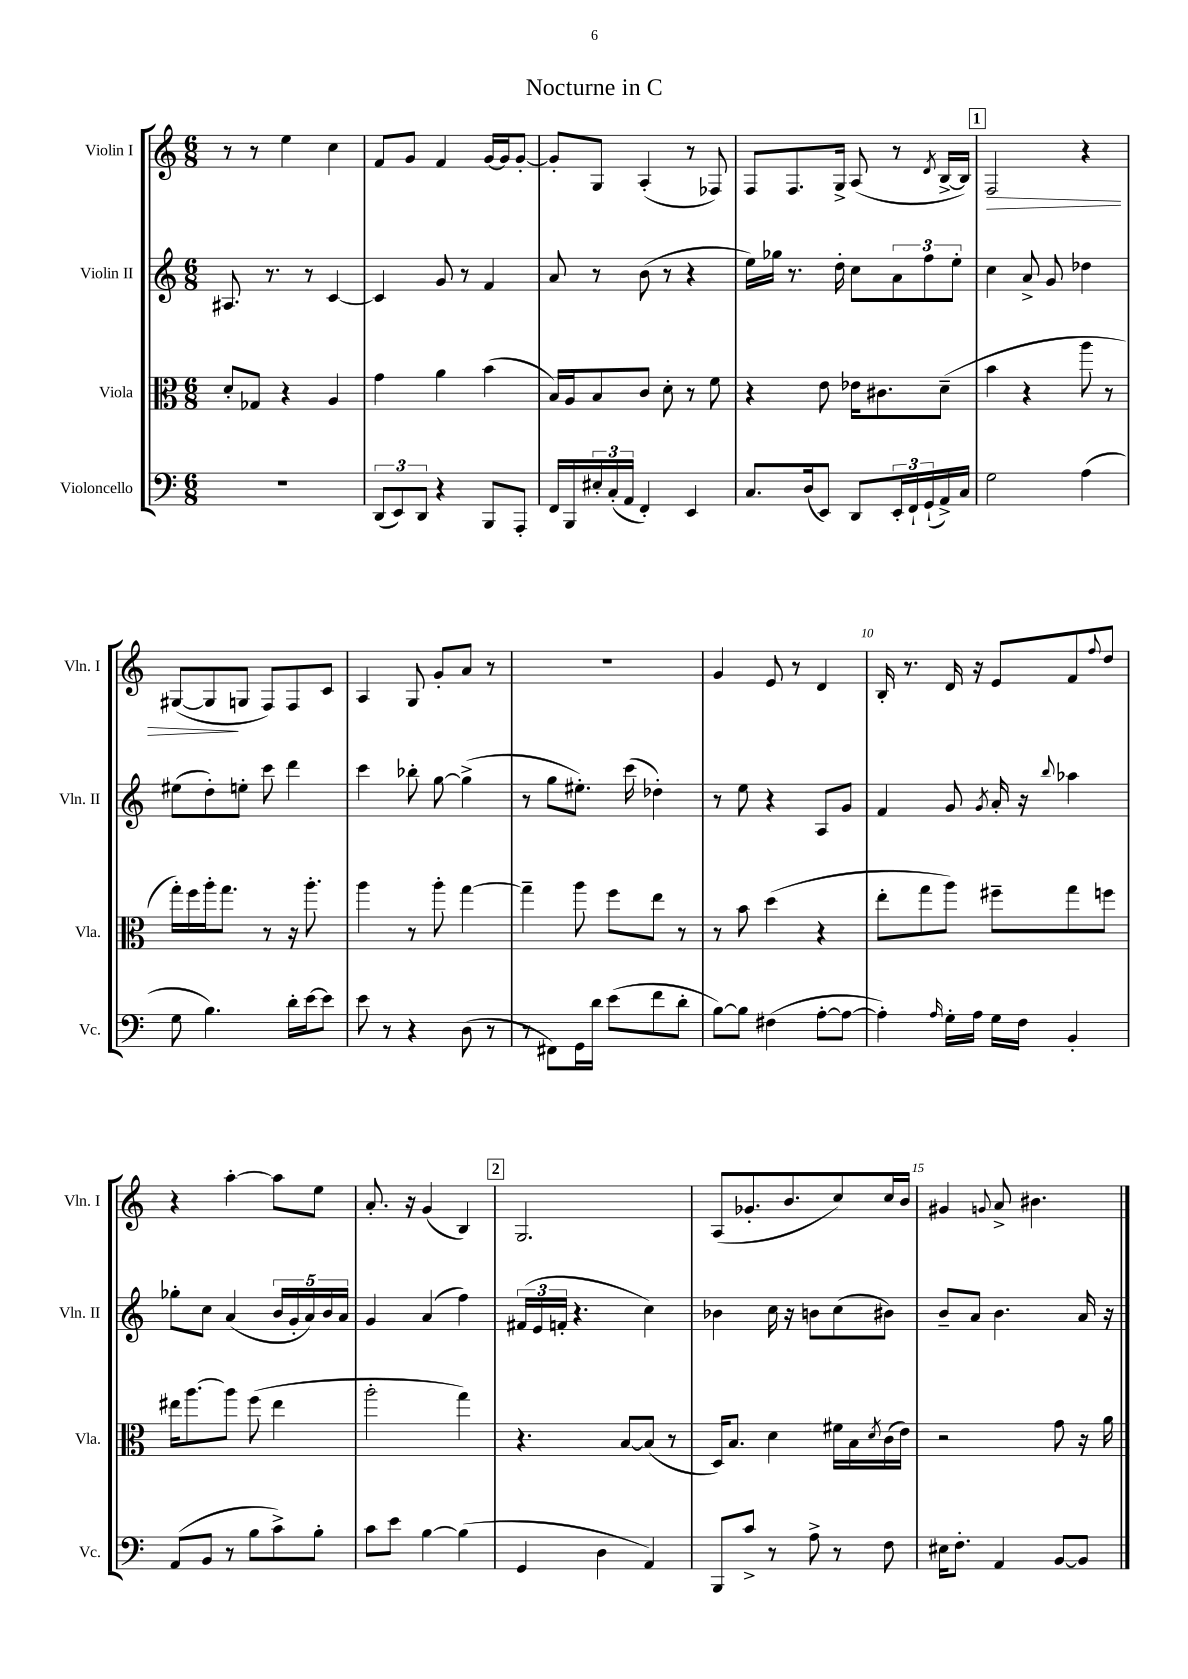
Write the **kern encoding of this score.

**kern	**kern	**kern	**kern	**dynam
*part4	*part3	*part2	*part1	*part1
*staff4	*staff3	*staff2	*staff1	*staff1
*I"Violoncello	*I"Viola	*I"Violin II	*I"Violin I	*
*I'Vc.	*I'Vla.	*I'Vln. II	*I'Vln. I	*
*clefF4	*clefC3	*clefG2	*clefG2	*
*k[]	*k[]	*k[]	*k[]	*
*M6/8	*M6/8	*M6/8	*M6/8	*
=1	=1	=1	=1	=1
2.r	8d'/L	8.A#X/	8r	.
.	8G-X/J	.	8r	.
.	.	8.r	.	.
.	4r	.	4ee\	.
.	.	8r	.	.
.	4A/	[4c/	4cc\	.
=2	=2	=2	=2	=2
(12DD/L	4g\	4c/]	8f/L	.
12EE/)	.	.	.	.
.	.	.	8g/J	.
12DD/J	.	.	.	.
4r	4a\	8g/	4f/	.
.	.	8r	.	.
8BBB/L	(4b\	4f/	[16g/LL	.
.	.	.	16g/J]	.
8AAA'/J	.	.	[8g'/J	.
=3	=3	=3	=3	=3
16FF/LL	16B/LL)	8a/	8g'/L]	.
16BBB/	16A/J	.	.	.
24E#X'/	8B/	8r	8G/J	.
(24C'/	.	.	.	.
24AA/JJ	.	.	.	.
4FF'/)	8c/J	(8b\	(4A'/	.
.	8d'\	8r	.	.
4EE/	8r	4r	8r	.
.	8f\	.	8F-X/)	.
=4	=4	=4	=4	=4
8.C/L	4r	16ee\LL)	8F/L	.
.	.	16gg-X\JJ	.	.
.	.	8.r	8.F/	.
(16D/k	.	.	.	.
8EE/J)	8e\	.	.	.
.	.	16dd'\	16G^/Jk	.
8DD/L	16e-X\KL	8cc\L	(8A/	.
.	8.c#X\	.	.	.
24EE'/L	.	12a\	8r	.
24FF`/	.	.	.	.
(24GG`/	.	12ff\	.	.
.	.	.	8qd/	.
16AA^/)	(8d~\J	.	[16B^/LL	.
.	.	12ee'\J	.	.
16C/JJ	.	.	16B/JJ])	.
!!LO:REH:place=s1:t=1
=5	=5	=5	=5	=5
!	!	!	!	!LO:HP:b
2G\	4b\	4cc\	2F/	>
.	4r	8a^/	.	.
.	.	8g/	.	.
(4A\	8aa\	4dd-X\	4r	.
.	8r	.	.	.
!!LO:LB:g=z
=6	=6	=6	=6	=6
8G\	16gg'\LL)	(8ee#X\L	([8G#X/L	.
.	16ff\	.	.	.
4.B\)	16aa'\J	8dd'\)	8G#/]	.
.	8.gg\J	.	.	.
.	.	8een'\J	8Gn/J	]
.	8r	8ccc\	8F/L)	.
16d'\LL	16r	4ddd\	8F/	.
[16e\J	8.aa'\	.	.	.
8e\J]	.	.	8c/J	.
=7	=7	=7	=7	=7
8e\	4aa\	4ccc\	4A/	.
8r	.	.	.	.
4r	8r	8bb-X'\	8G/	.
.	8aa'\	[8gg\	8g'/L	.
(8D\	[4gg\	(4gg^\]	8a/J	.
8r	.	.	8r	.
=8	=8	=8	=8	=8
8r	4gg~\]	8r	2.r	.
8FF#X\L)	.	8gg\L	.	.
16GG\L	8aa\	8.ee#X'\J)	.	.
16d\JJ	.	.	.	.
(8e\L	8ff\L	.	.	.
.	.	(16ccc\	.	.
8f\	8ee\J	4dd-X'\)	.	.
8d'\J	8r	.	.	.
=9	=9	=9	=9	=9
[8B\L)	8r	8r	4g/	.
8B\J]	8b\	8ee\	.	.
(4F#X\	(4dd\	4r	8e/	.
.	.	.	8r	.
[8A'\L	4r	8A/L	4d/	.
8A\J_	.	8g/J	.	.
=10	=10	=10	=10	=10
4A'\])	8ee'\L	4f/	16B'/	.
.	.	.	8.r	.
.	8gg\	.	.	.
16qqA/	.	.	.	.
16G'\LL	8aa\J)	8g/	16d/	.
16A\JJ	.	.	16r	.
.	.	8qg/	.	.
16G\LL	8ff#X~\L	16a'/	8e/L	.
16F\JJ	.	16r	.	.
.	.	8qqbb/	.	.
4BB'/	8gg\	4aa-X\	8f/	.
.	.	.	8qqff/	.
.	8ffn\J	.	8dd/J	.
!!LO:LB:g=z
=11	=11	=11	=11	=11
(8AA/L	16ee#X\KL	8gg-X'\L	4r	.
.	[8.aa\	.	.	.
8BB/J	.	8cc\J	.	.
8r	8aa\J]	(4a/	[4aa'\	.
8B\L	(8ff\	.	.	.
8c^\)	4ee#\	20b/LL	8aa\L]	.
.	.	20g'/	.	.
.	.	20a/)	.	.
8B'\J	.	.	8ee\J	.
.	.	20b/	.	.
.	.	20a/JJ	.	.
=12	=12	=12	=12	=12
8c\L	2aa'\	4g/	8.a'/	.
8e\J	.	.	.	.
.	.	.	16r	.
[4B\	.	(4a/	(4g/	.
(4B\]	4gg\)	4ff\)	4B/)	.
!!LO:REH:place=s1:t=2
=13	=13	=13	=13	=13
4GG/	4.r	(24f#X/LL	2.G/	.
.	.	24e/	.	.
.	.	24fn'/JJ	.	.
.	.	4.r	.	.
4D\	.	.	.	.
.	[8B/L	.	.	.
4AA/)	(8B/J]	4cc\)	.	.
.	8r	.	.	.
=14	=14	=14	=14	=14
8BBB/L	16D/KL)	4b-X\	(8A/L	.
.	8.B/J	.	.	.
8c^/J	.	.	8.g-X'/	.
8r	4d\	16cc\	.	.
.	.	16r	8.b/	.
8A^\	.	8bn\L	.	.
8r	16f#X\LL	(8cc\	8cc/)	.
.	16B\	.	.	.
.	8qd/	.	.	.
8F\	(16c\	8b#X\J)	16cc/L	.
.	16e\JJ)	.	16b/JJ	.
=15	=15	=15	=15	=15
16E#X\KL	2r	8b~/L	4g#X/	.
8.F'\J	.	.	.	.
.	.	8a/J	.	.
.	.	.	8qqgn/	.
4AA/	.	4.b\	8a^/	.
.	.	.	4.b#X\	.
[8BB/L	8g\	.	.	.
8BB/J]	16r	16a/	.	.
.	16a\	16r	.	.
==	==	==	==	==
*-	*-	*-	*-	*-
